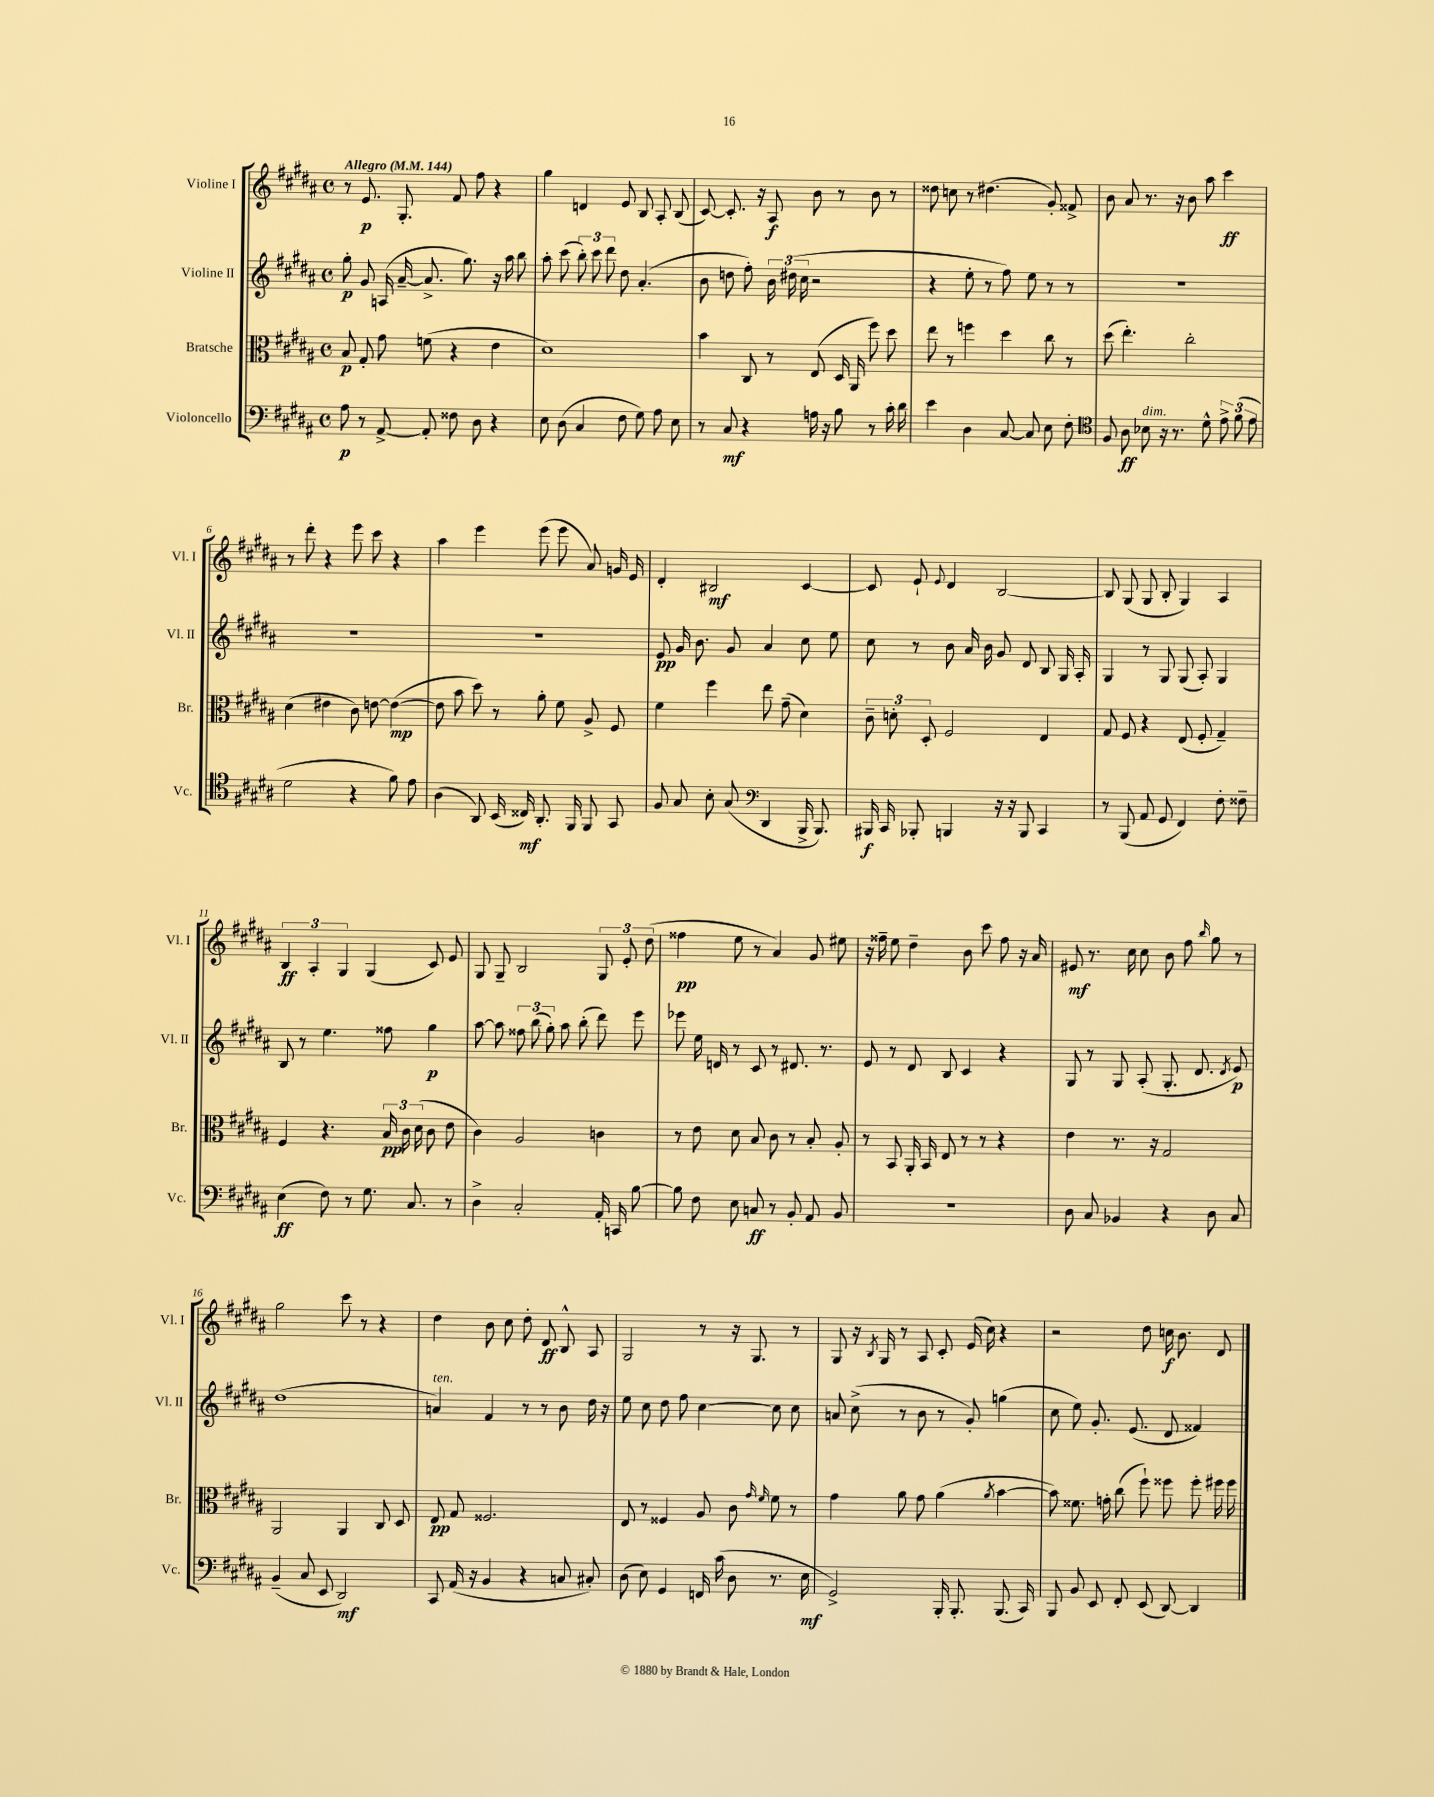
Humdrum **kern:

**kern	**kern	**kern	**kern
*staff4	*staff3	*staff2	*staff1
*clefF4	*clefC3	*clefG2	*clefG2
*k[f#c#g#d#a#]	*k[f#c#g#d#a#]	*k[f#c#g#d#a#]	*k[f#c#g#d#a#]
*M4/4	*M4/4	*M4/4	*M4/4
*met(c)	*met(c)	*met(c)	*met(c)
*MM144	*MM144	*MM144	*MM144
8A#	8B	8gg#'	8r
8r	8G#'	8g#	8.e
[8AA#^	8g#	(16A	.
.	.	[16a#~	8.G#'
8AA#']	(8f	8.a#^]	.
8F##	4r	.	8f#
.	.	8.gg#)	.
8D#	.	.	8ff#
4r	4e	16r	4r
.	.	16aa#	.
.	.	8bb	.
=	=	=	=
8E	1d#)	8aa#'	4gg#
(8D#	.	(8ccc#	.
4C#	.	12bb')	4d
.	.	12ccc#	.
.	.	12ddd#	.
8F#	.	8dd#	8e
8G#)	.	(4.a#'	8B
8A#	.	.	8A#'
8E	.	.	(8B
=	=	=	=
8r	4b	8b	[8c#)
8C#	.	8dd	8.c#']
4r	8C#	8ff#')	.
.	.	.	16r
.	8r	24b	8A#
.	.	(24dd#	.
.	.	24cc#	.
16A	(8E	2r	8b
16r	.	.	.
8B	16D#	.	8r
.	16AA#	.	.
8r	8ff#)	.	8b
16c#'	8dd#	.	8r
16d#	.	.	.
=	=	=	=
4e	8ee	4r	8dd##
.	8r	.	8cc
4D#	4ff	8ee'	8r
.	.	8r	(4.dd#
[8C#	4dd#	8ff#)	.
8C#]	.	8ee	.
8E	8cc#	8r	8g#')
8F#'	8r	8r	8f##^
=	=	=	=
*clefC4	*	*	*
8F#	(8dd#	1r	8b
8A#	4.ee')	.	8a#
8B-	.	.	8.r
16r	.	.	.
8.r	.	.	16r
.	2cc#'	.	8b
8d#^^	.	.	8aa#
12e^	.	.	4ccc#
(12f#	.	.	.
12e	.	.	.
=	=	=	=
2d#	(4d#	1r	8r
.	.	.	8ddd#'
.	4e#	.	4r
4r	8c#)	.	8eee
.	[8e	.	8ccc#
8f#)	(4e_	.	4r
8e	.	.	.
=	=	=	=
(4A#	8e]	1r	4aa#
.	8b	.	.
8AA#)	8dd#)	.	4eee
(16BB	8r	.	.
16C##)	.	.	.
8.AA#'	8a#'	.	(8eee
.	8f#	.	8eee
16FF#	.	.	.
8FF#	8A#^	.	8a#)
8GG#	8F#	.	16g
.	.	.	16e
=	=	=	=
8F#	4f#	8e	4d#'
8G#	.	16g#	.
.	.	8.b	.
8B'	4ff#	.	2B#
(8G#	.	8g#	.
*clefF4	*	*	*
4DD#	8ee	4a#	.
.	(8g#~	.	.
16BBB^	4d#)	8cc#	[4c#
8.BBB)	.	.	.
.	.	8ee	.
=	=	=	=
16BBB#	12c#~	8cc#	8c#]
16CC#	.	.	.
.	12d'	.	.
8BBB-'	.	8r	8e`
.	12D#'	.	.
.	.	.	8qqe
4BBB	2F#	8b	4d#
.	.	16a#	.
.	.	16b	.
16r	.	8g#	[2B
16r	.	.	.
8BBB	.	8d#	.
4CC#	4E	8B	.
.	.	16G#	.
.	.	16A#'	.
=	=	=	=
8r	8G#	4G#	8B]
(8BBB	8F#	.	(8G#
8AA#	4r	8r	8G#
8GG#	.	8G#	8B'
4FF#)	(8E	(8G#	4G#)
.	8F#'	8A#')	.
8F#'	4G#~)	4G#	4A#
8F##~	.	.	.
=	=	=	=
(4E	4F#	8B	6B
.	.	8r	.
.	.	.	6A#'
8F#)	4.r	4.ee	.
.	.	.	6G#
8r	.	.	.
8.G#	.	.	(4G#
.	24B	8ff##	.
.	24c#	.	.
8.C#	.	.	.
.	(24d#	.	.
.	8c#	4gg#	8c#)
8r	8e	.	8e
=	=	=	=
4D#^	4c#)	[8aa#	8G#
.	.	8aa#]	8G#~
2C#'	2A#	12ff##	2B
.	.	(12bb	.
.	.	12gg#')	.
.	.	8aa#	.
.	.	(8bb'	.
16AA#'	4c	8ddd#)	12G#
16CC	.	.	.
.	.	.	12e'
[8B	.	8eee	.
.	.	.	(12dd#
=	=	=	=
8B]	8r	8eee-	4ff##
8F#	8e	16ee	.
.	.	16d	.
8E	8d#	8r	8ee
8C	8B	8c#	8r
8r	8c#	8r	4a#)
8BB'	8r	8.d#	.
8AA#	8B'	.	8g#
.	.	8.r	.
8BB	8A#'	.	8ee#
=	=	=	=
1r	8r	8e	16r
.	.	.	16ff##~
.	8BB	8r	8ee
.	16AA#'	8d#	4dd#~
.	16BB	.	.
.	8E	8B	.
.	8r	4c#	8b
.	8r	.	8ccc#
.	4r	4r	8ff##
.	.	.	16r
.	.	.	16a#
=	=	=	=
8D#	4e	8G#	8e#
8C#	.	8r	8.r
4BB-	8.r	8G#	.
.	.	.	16cc#
.	.	(8A#'	8cc#
.	16r	.	.
4r	2G#	8.G#'	8b
.	.	.	8ff#
.	.	8.d#	.
.	.	.	16qqbb
8D#	.	.	8gg#
.	.	8qd#	.
8C#	.	8e)	8r
=	=	=	=
(4BB~	2AA#	(1dd#	2gg#
8C#	.	.	.
8EE	.	.	.
2DD#)	4AA#	.	8ccc#
.	.	.	8r
.	8C#	.	4r
.	8D#	.	.
=	=	=	=
8CC#	8E	4a)	4dd#
(16AA#	8G#	.	.
16r	.	.	.
4BB	2.F##	4f#	8b
.	.	.	8cc#
4r	.	8r	8dd#'
.	.	8r	8d#
8C	.	8b	8B^^
8C#')	.	16dd#	8A#
.	.	16r	.
=	=	=	=
(8D#	8E	8ee	2G#
8E)	8r	8cc#	.
4GG#	4F##	8dd#	.
.	.	8ff#	.
16FF	8A#	[4cc#	8r
(16c#	.	.	.
8D#	8c#	.	16r
.	.	.	8.G#
.	16qqg#	.	.
.	16qqf#	.	.
8.r	8f#	8cc#]	.
.	8r	8cc#	8r
16E	.	.	.
=	=	=	=
2GG#^)	4g#	8a	8G#
.	.	(8cc#^	16r
.	.	.	8qB
.	.	.	16G#
.	8a#	8r	8r
.	8g#	8b	8A#
16BBB'	(4a#	8r	8c#'
8.BBB'	.	.	.
.	.	8g#')	(16e
.	.	.	16cc#)
.	8qa#	.	.
(8.BBB	[4b	(4gg	4r
16CC#)	.	.	.
=	=	=	=
8BBB	8b])	8cc#	2r
8BB	8.f##	8ee)	.
8EE	.	8.g#'	.
.	16g'	.	.
8FF#'	(8cc#	.	.
.	.	(8.e	.
(8EE	8ff#`)	.	8dd#
[8DD#)	8ff##	8d#	16cc
.	.	.	8.b
4DD#]	8ff##'	4f##)	.
.	16ff#	.	8d#
.	16ff#	.	.
==	==	==	==
*-	*-	*-	*-
